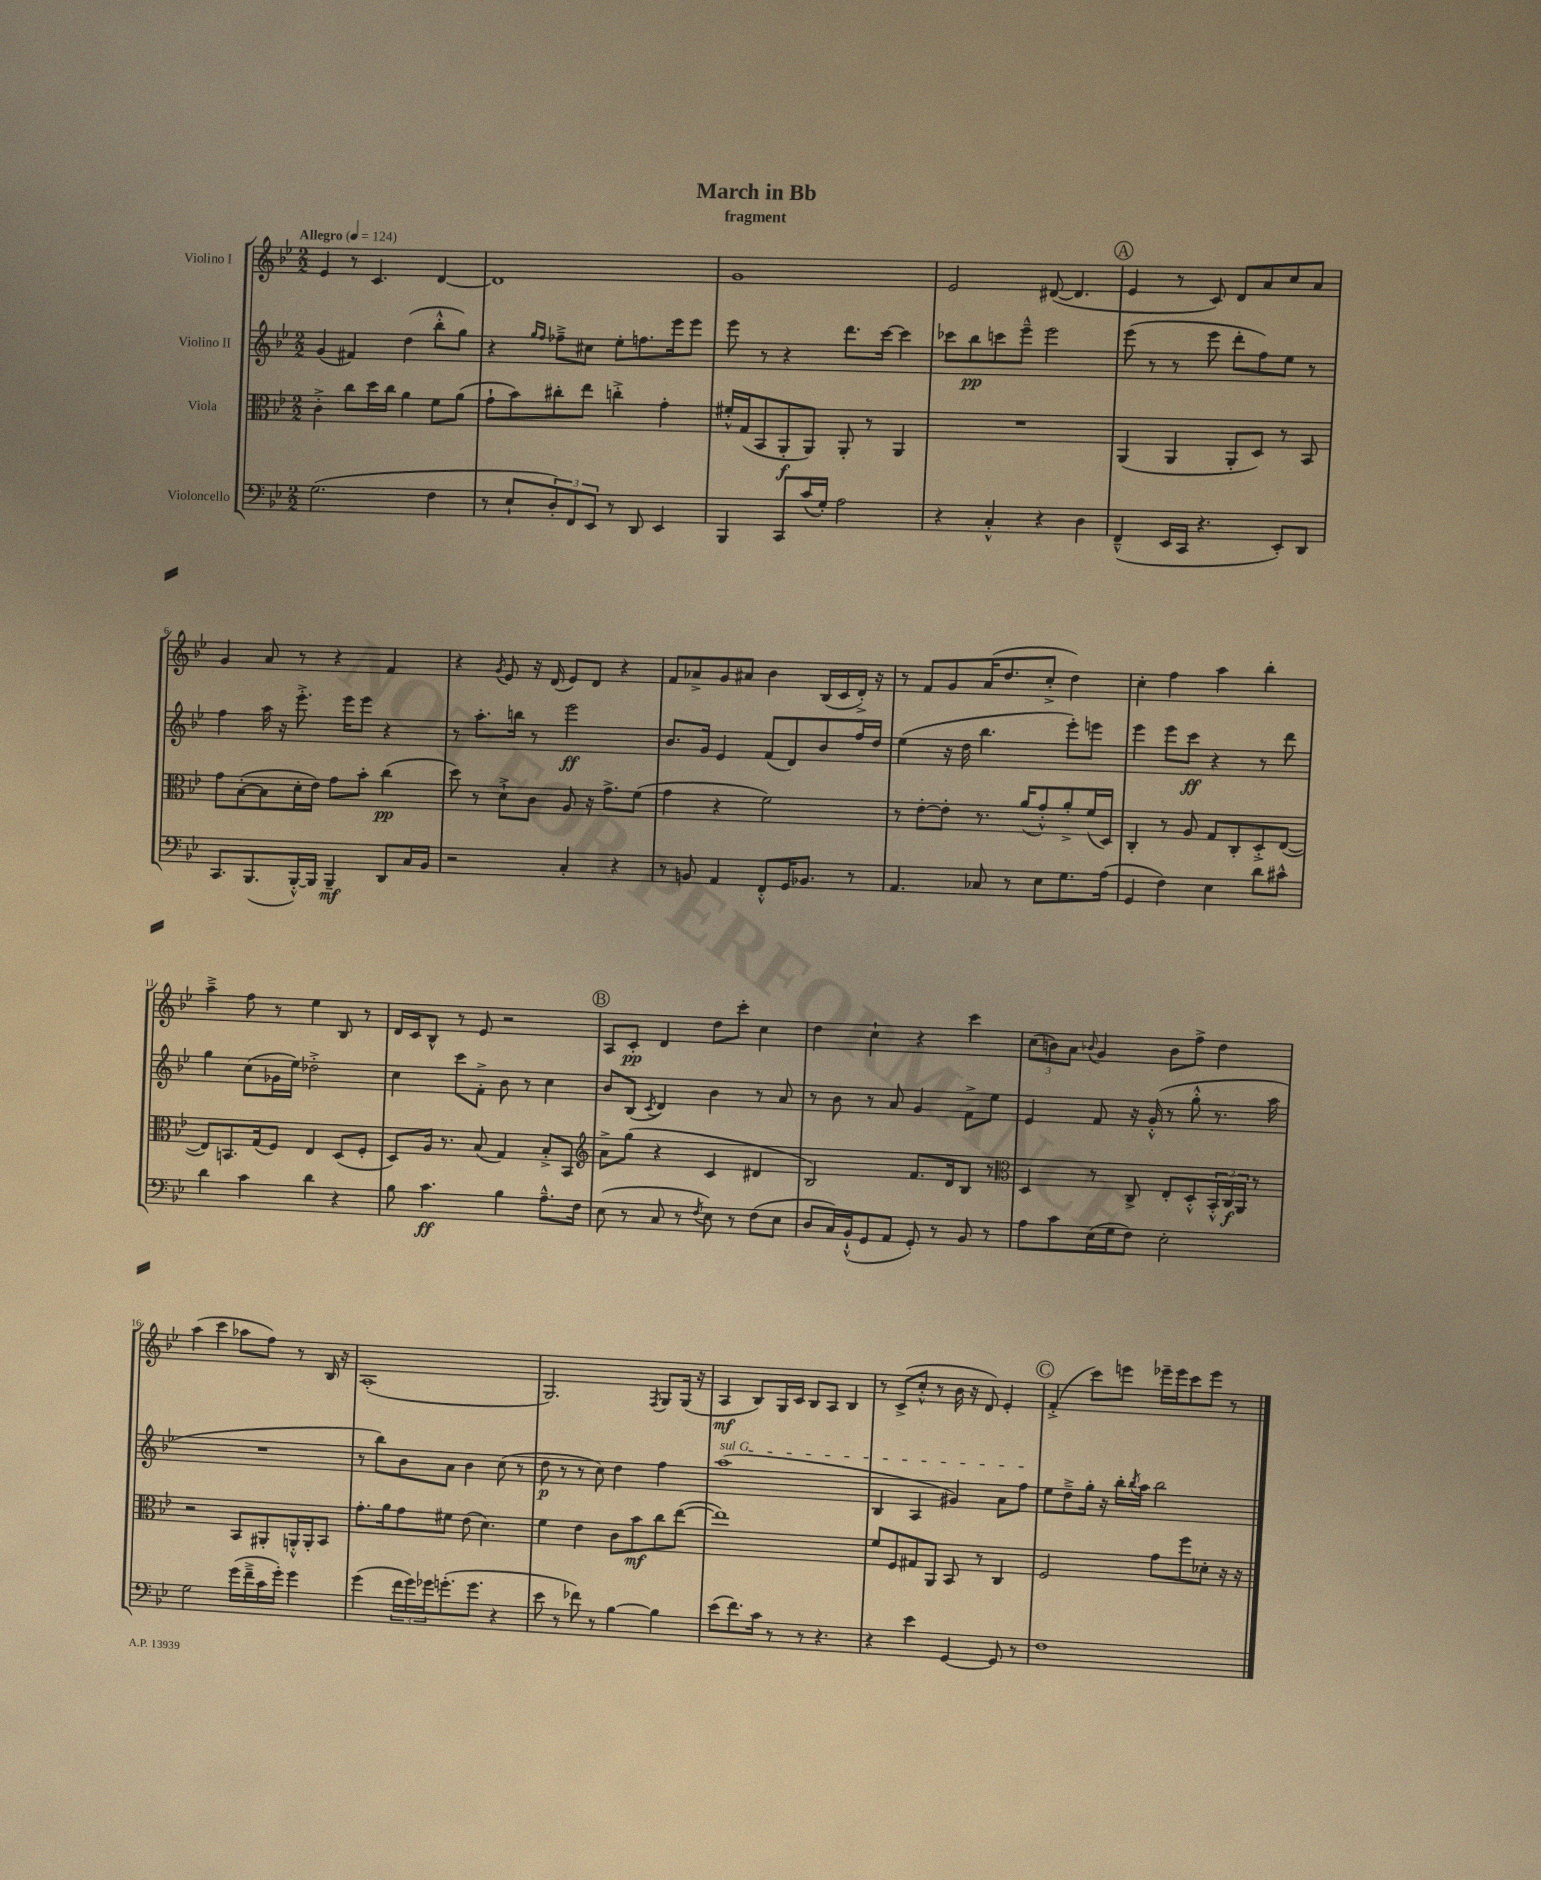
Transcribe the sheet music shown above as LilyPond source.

\header { title = "March in Bb" subtitle = "fragment" }
<<
\new StaffGroup <<
\new Staff = "s0" \with { instrumentName = "Violino I" } {
    \clef treble \key bes \major \numericTimeSignature \time 2/2 \tempo "Allegro" 4 = 124
    ees'4 r8 c'4. d'4~ |
    d'1 |
    g'1 |
    ees'2 dis'8~( dis'4. |
    \mark \markup { \circle "A" } ees'4 r8 c'8) d'8 a'8 c''8 a'8 |
    g'4 a'8 r8 r4 f'4 |
    r4 \acciaccatura { g'8 } ees'8 r16 d'16( ees'8) d'8 r4 |
    f'8 aes'8-> g'8 ais'8 bes'4 bes16( c'16 d'16-.->) r16 |
    r8 f'8 g'8 a'16( d''8. c''8-.-> d''4) |
    c''4-. f''4 a''4 bes''4-. |
    a''4---> f''8 r8 ees''4 bes8 r8 |
    d'16 c'16 bes8-^ r8 ees'8 r2 |
    \mark \markup { \circle "B" } a8 c'8-.\pp d'4 d''8 c'''8-. c''4 |
    d''4 c''4-! r4 c'''4 |
    \tuplet 3/2 { c''8( b'8) a'8 } \appoggiatura { bes'8 } g'4 bes'8 f''8-> d''4 |
    a''4( c'''4 aes''8 f''8) r8 bes16 r16 |
    a1-.( |
    g2.) \acciaccatura { f8 } g8 g16( r16 |
    a4\mf bes8) g16 c'16 bes8 a8 bes4 |
    r8 c'8->( c''8-.-^ r8 bes'16 r16 d'8) ees'4-. |
    \mark \markup { \circle "C" } f'4-.->( c'''8) e'''8 ees'''16-- ees'''16 c'''8 ees'''8 r8 \bar "|." |
}
\new Staff = "s1" \with { instrumentName = "Violino II" } {
    \clef treble \key bes \major \numericTimeSignature \time 2/2
    g'4( fis'4) d''4( bes''8-.-^ g''8) |
    r4 \grace { g''16 f''16 } fes''8---> cis''8 ees''8-. f''8. ees'''16 ees'''8 |
    ees'''8 r8 r4 d'''8. c'''16~ c'''4 |
    ces'''8 bes''8\pp c'''8 ees'''8---^ ees'''2 |
    \mark \markup { \circle "A" } ees'''8( r8 r8 ees'''8 d'''8-. f''8) ees''8 r8 |
    f''4 a''16 r16 ees'''8.-.-> ees'''16 ees'''8 r4 |
    r8 a''8.-. b''16 r8 ees'''2\ff |
    bes'8. g'16 ees'4 f'8( d'8) bes'8 f''16 d''16 |
    ees''4( r16 d''16 bes''4. ees'''8-.) e'''8 |
    ees'''4 ees'''8 c'''8\ff r4 r8 d'''8 |
    g''4 c''8( ges'16 ees''16) des''2-.-> |
    c''4 c'''8 f'8-.-> bes'8 r8 c''4 |
    \mark \markup { \circle "B" } bes'8 bes8( \acciaccatura { c'8 } d'4) bes'4 r8 a'8 |
    r8 bes'8 r8 a'8 g'4 f'8-> ees''8 |
    ees'4 f'8 r16 g'16-.-^( r8 g''8-.-^ r8. a''16 |
    R1 |
    r8 bes''8) bes'8 a'8 bes'4 c''8( r8 |
    d''8\p r8 r8 c''8) d''4 f''4 |
    \once \override TextSpanner.bound-details.left.text = \markup { \italic "sul G" } a''1\startTextSpan( |
    bes4 a4 gis'4) a'8 f''8\stopTextSpan |
    \mark \markup { \circle "C" } ees''8 d''8---> g''16-. r16 bes''16-. \acciaccatura { bes''8 } a''16 bes''2 \bar "|." |
}
\new Staff = "s2" \with { instrumentName = "Viola" } {
    \clef alto \key bes \major \numericTimeSignature \time 2/2
    c'4-.-> c''8 d''16 c''16 a'4 f'8 a'8( |
    g'8-! bes'8) cis''8-. ees''8 c''4-.-> g'4-. |
    fis'16-.-^ g16( bes,8 a,8-.\f a,8) a,8-. r8 a,4 |
    R1 |
    \mark \markup { \circle "A" } a,4( a,4 a,8-. d8) r8 bes,8 |
    g'8 bes8~-.( bes8 d'16-. ees'16) g'8 bes'8-. c''4\pp( |
    d''8) r8 d'8-!-> c'8 a8 r16 g'8.-> f'8( |
    g'4 r4 f'2) |
    r8 ees'8~-. ees'8-. r8. a'16( g'8-.-^) a'8-.-> f'16( d16) |
    c4-. r8 a8 g8 c8-. d8-.-> ees8~( |
    ees8) b,8. g16( f8) ees4 d8( f8-. |
    d8) a16 r8. bes8( g4) bes8-.-> bes,8 |
    \mark \markup { \circle "B" } \clef treble a'8-> g''8( r4 c'4 dis'4 |
    bes2) f'8. d'16 bes8 r8 |
    \clef alto d4 r8 c8-> ees8-. d8-.-^ \tuplet 3/2 { bes,16-.-^ c16\f a,16 } r8 |
    r2 bes,8 ais,8-. a,16-.-^ a,16-. bes,8 |
    g'8.-. a'16 g'8 fis'8 ees'8( d'4.) |
    f'4 ees'4 c'8 bes'8\mf c''8 ees''8~( |
    ees''1) |
    f'8 f8 gis8 a,8 bes,8 r8 c4 |
    \mark \markup { \circle "C" } f2 g'8 f''8 des'8-. r16 r16 \bar "|." |
}
\new Staff = "s3" \with { instrumentName = "Violoncello" } {
    \clef bass \key bes \major \numericTimeSignature \time 2/2
    g2.( f4 |
    r8 ees8-! \tuplet 3/2 { d8-.) f,8 ees,8 } r8 d,8 ees,4 |
    bes,,4 c,8 c'16( g16-.) a2 |
    r4 c4-.-^ r4 d4 |
    \mark \markup { \circle "A" } f,4---^( ees,16 c,16 r4. ees,8-.) d,8 |
    c,8. bes,,8.( bes,,16~-.-^) bes,,16 bes,,4--\mf d,8 c16 bes,16 |
    r2 c4-. r4 |
    r8 b,8 a,4 f,8-.-^ g,16 bes,8. r8 |
    a,4. ces8 r8 ees8 g8. a16( |
    g,4 f4) ees4 d'8 cis'8-^ |
    d'4 c'4 d'4 r4 |
    bes8 c'4.\ff bes4 a8.---^ f16 |
    \mark \markup { \circle "B" } ees8( r8 c8 r8 \acciaccatura { f8 } ees8) r8 f8( ees8 |
    d8 c16) bes,16-!-^( g,8 a,8 g,8-.) r8 bes,8 r8 |
    a8 c'8 ees16( g16 f8) ees2-. |
    g2 g'16( f'16---> c'16 g'16-.) g'4 |
    g'4( \tuplet 3/2 { f'16 g'16) ges'16 } g'8.-.( g'8. r4 |
    ees'8 r8 fes'8) r8 bes4~ bes4 |
    ees'8( f'8.) c'16 r8 r8 r4. |
    r4 ees'4 g,4~ g,8 r8 |
    \mark \markup { \circle "C" } f1 \bar "|." |
}
>>
>>
